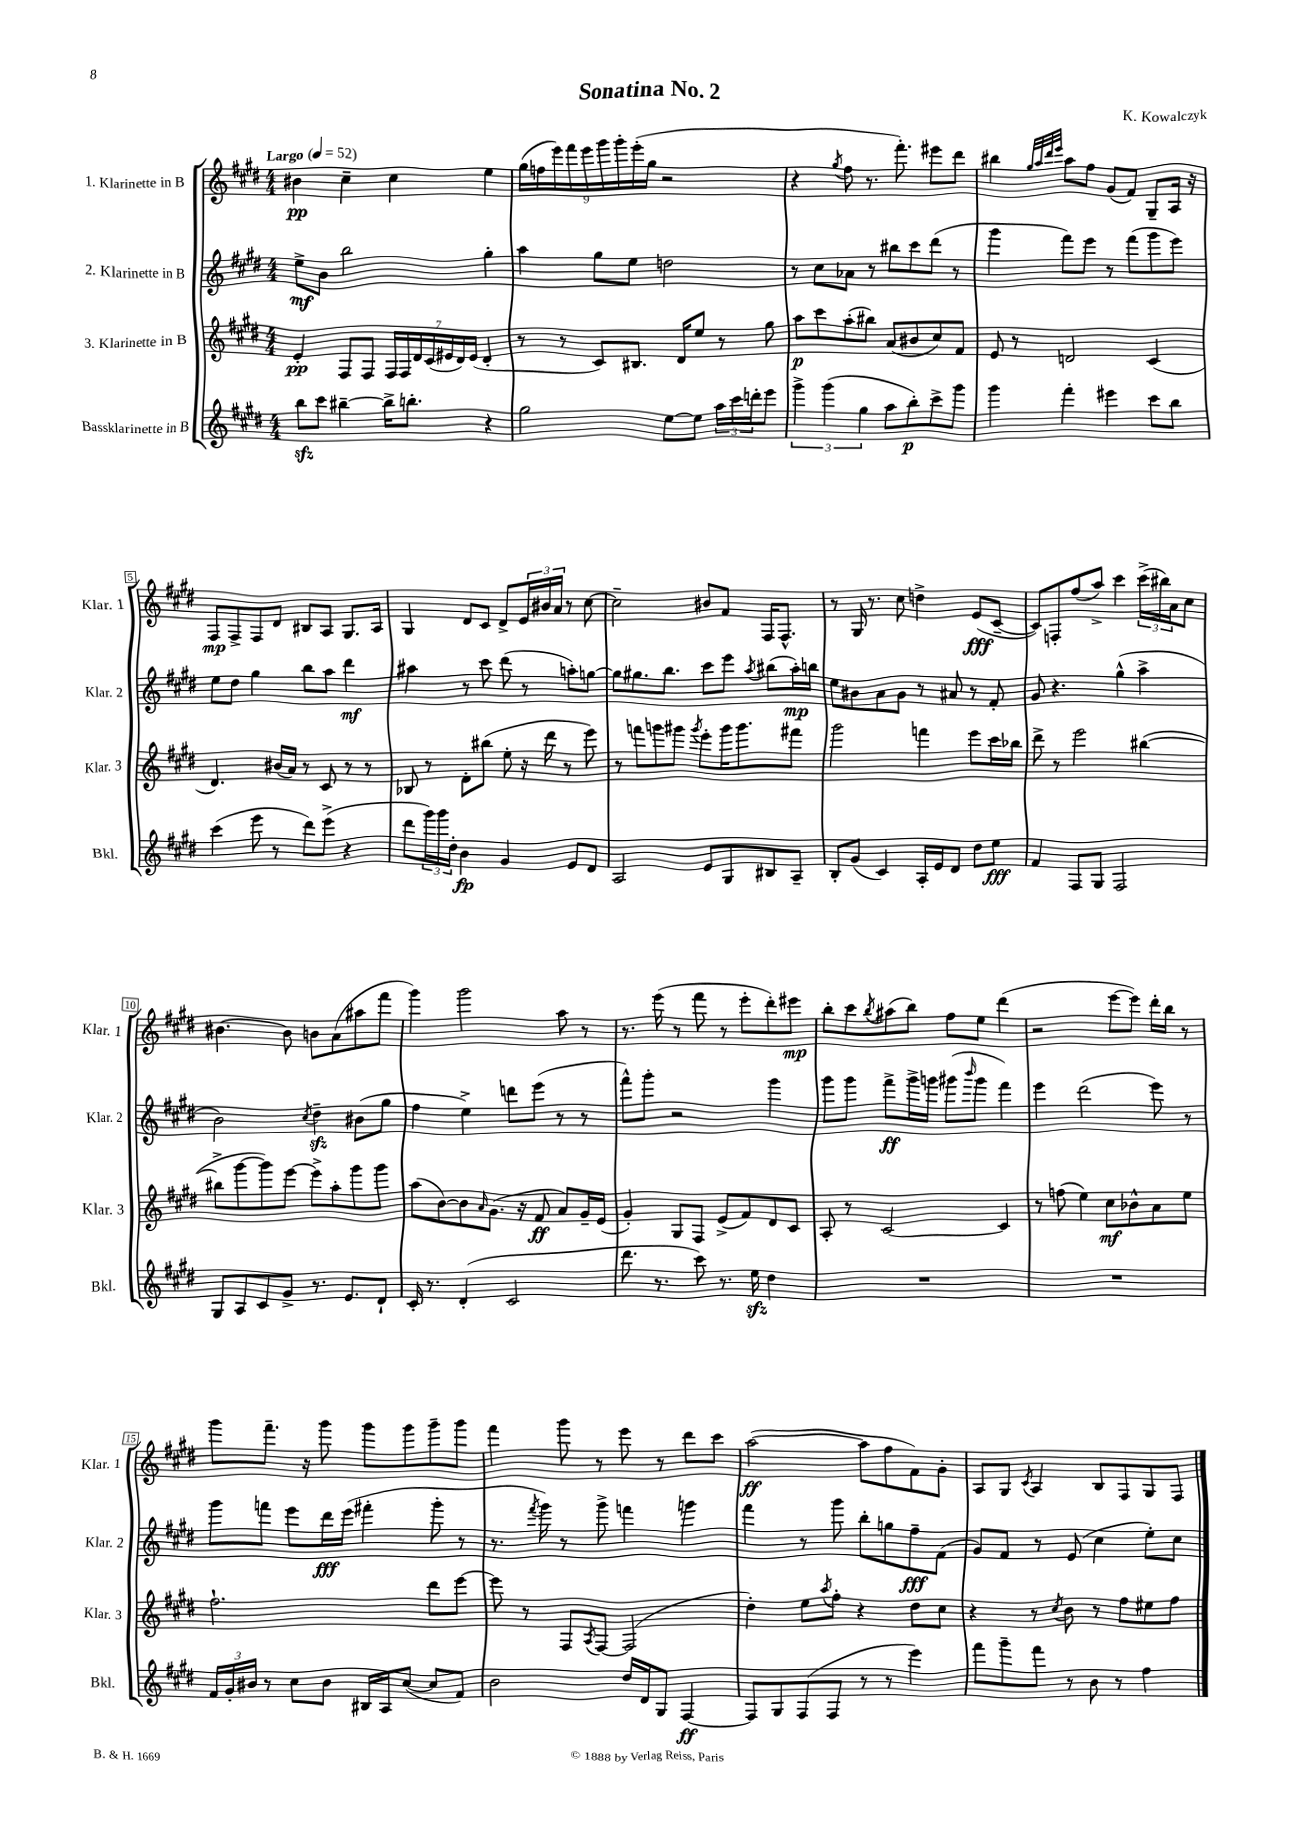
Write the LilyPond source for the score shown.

\header { title = "Sonatina No. 2" composer = "K. Kowalczyk" }
<<
\new StaffGroup <<
\new Staff = "s0" \with { instrumentName = "1. Klarinette in B" shortInstrumentName = "Klar. 1" } {
    \clef treble \key e \major \numericTimeSignature \time 4/4 \tempo "Largo" 4 = 52
    bis'4\pp cis''4-- cis''4 e''4 |
    \tuplet 9/8 { gis''16( f''16 e'''16) fis'''16 e'''16 gis'''16 gis'''16-. e'''16-.( gis''16 } r2 |
    r4 \acciaccatura { gis''8 } fis''8 r8. fis'''8.-.) eis'''8 dis'''8 |
    bis''4 \grace { gis''32 a''32 dis'''32 e'''32 } a''8 fis''8 gis'8( fis'8) gis8-- a16 r16 |
    fis8\mp fis8-> fis8 dis'8 bis8 a8 gis8. a16 |
    gis4 dis'8 cis'8 dis'8-> \tuplet 3/2 { e'16 bis'16 a'16 } r8 cis''8~ |
    cis''2-- bis'8 fis'8 fis16 fis8.-^ |
    r8 gis16 r8. cis''8 d''4-> e'8\fff( cis'8~-- |
    cis'8) f8-. fis''8( a''8->) cis'''4 \tuplet 3/2 { cis'''16->( bis''16) a'16 } cis''8 |
    bis'4.~ bis'8 b'8 a'8( ais''8 fis'''8 |
    gis'''4) gis'''2 a''8 r8 |
    r8. e'''16( r8 fis'''8 r8 e'''8-. dis'''8-.) eis'''8\mp |
    b''8-. cis'''8 \acciaccatura { b''8 } ais''8( b''8) fis''8 e''8 dis'''4( |
    r2 e'''8~ e'''8) dis'''16-. b''16 r8 |
    gis'''8 fis'''8.-- r16 gis'''8 gis'''8 gis'''8 gis'''8-- gis'''8 |
    fis'''4 gis'''8 r8 e'''8 r8 dis'''8 cis'''8 |
    a''2~\ff( a''8 fis''8 fis'8) gis'8-. |
    a8 gis8 \acciaccatura { cis'8 } a4 b8 fis8 gis8 fis8 \bar "|." |
}
\new Staff = "s1" \with { instrumentName = "2. Klarinette in B" shortInstrumentName = "Klar. 2" } {
    \clef treble \key e \major \numericTimeSignature \time 4/4
    e''8->\mf b'8 b''2 gis''4-. |
    a''4 gis''8 e''8 d''2 |
    r8 cis''8 aes'8 r8 bis''8 cis'''8 dis'''8( r8 |
    gis'''4 fis'''8) e'''8 r8 fis'''8( gis'''8 e'''8) |
    e''8 dis''8 gis''4 b''8 a''8 dis'''4\mf |
    ais''4 r8 cis'''8 dis'''8( r8 a''8-.) g''8~ |
    g''8 gis''8. b''8. cis'''8 e'''8 \acciaccatura { a''8 } bis''8( a''16-.\mp) b''16 |
    e''8 bis'8 a'8 gis'8 r8 ais'8 r8 fis'8-. |
    gis'8 r4. gis''4-^( a''4-> |
    b'2) \acciaccatura { cis''8 } dis''4--\sfz bis'8( gis''8 |
    fis''4 e''4->) d'''8 e'''8( r8 r8 |
    fis'''8-^) gis'''8-. r2 gis'''4 |
    gis'''8 gis'''8 fis'''8->\ff gis'''16-> g'''16 gis'''8( \grace { b'''16 } gis'''8 fis'''4) |
    e'''4 dis'''2( e'''8) r8 |
    gis'''8 f'''8 e'''8 dis'''16\fff e'''16( fis'''4-. gis'''8-. r8 |
    r8. \acciaccatura { fis'''8 } gis'''16) r8 gis'''8-> f'''4 g'''4 |
    fis'''4 r8 gis'''8 b''8-. g''8 fis''8--\fff fis'8( |
    gis'8) fis'8 r8 e'8( cis''4 e''8-.) cis''8 \bar "|." |
}
\new Staff = "s2" \with { instrumentName = "3. Klarinette in B" shortInstrumentName = "Klar. 3" } {
    \clef treble \key e \major \numericTimeSignature \time 4/4
    e'4-.\pp fis8 fis8 \tuplet 7/4 { fis16 fis16 dis'16 cis'16( eis'16 dis'16) eis'16( } dis'4-. |
    r8 r8 cis'8) bis8. dis'16 e''8 r8 gis''8 |
    a''8\p cis'''8 a''8-.( bis''8) a'8( bis'8 cis''8) fis'8 |
    e'8 r8 d'2 cis'4( |
    dis'4.) bis'16( a'16) r8 cis'8 r8 r8 |
    bes8 r8 dis'8-. bis''8( e''8-. r16 dis'''16 r8 e'''8) |
    r8 f'''8 g'''8 gis'''8 \acciaccatura { gis'''8 } e'''8-. gis'''16 gis'''8. fis'''8 |
    gis'''2 f'''4 e'''8 cis'''16 bes''16 |
    dis'''8-> r8 e'''2 bis''4~( |
    bis''8-> gis'''8~ gis'''8) e'''8~ e'''8-> a''8-. gis'''8 gis'''8 |
    a''8( b'8~) b'8 \grace { a'16 } gis'8.( r16 fis'8\ff a'8) gis'16-- e'16( |
    gis'4-.) gis8 fis8 e'8->( fis'8) dis'8 cis'8 |
    a8-. r8 cis'2~ cis'4 |
    r8 f''8( e''4) cis''8\mf bes'8-^ a'8 e''8 |
    fis''2.-! dis'''8 e'''8~ |
    e'''8 r8 fis8 \acciaccatura { a8 } fis8~ fis2( |
    dis''4-.) e''8 \acciaccatura { a''8 } fis''8-. r4 dis''8 cis''8 |
    r4 r8 \acciaccatura { cis''8 } b'8 r8 fis''8 eis''8 fis''8 \bar "|." |
}
\new Staff = "s3" \with { instrumentName = "Bassklarinette in B" shortInstrumentName = "Bkl." } {
    \clef treble \key e \major \numericTimeSignature \time 4/4
    b''8\sfz cis'''8 bis''4~-- bis''16-> b''8.-. r4 |
    gis''2 e''8~ e''8 \tuplet 3/2 { a''16 cis'''16 d'''16-. } e'''8 |
    \tuplet 3/2 { gis'''4-> gis'''4( gis''4 } a''8 b''8-.\p) cis'''8-> gis'''8 |
    gis'''4 fis'''4-. eis'''4 cis'''8 b''8 |
    cis'''4( e'''8 r8 dis'''8) e'''8->( r4 |
    dis'''8 \tuplet 3/2 { gis'''16) gis'''16 dis''16-. } b'4\fp gis'4 e'8 dis'8 |
    a2 e'8 gis8 bis8 a8-- |
    b8-. gis'8( cis'4) a16-. e'16 dis'8 dis''8 e''8\fff |
    fis'4 fis8 gis8 fis2 |
    gis8 a8 cis'8 gis'8-> r8. e'8. dis'8-! |
    cis'16-. r8. dis'4-.( cis'2 |
    dis'''8. r8. cis'''8) r8. e''16\sfz dis''4 |
    R1 |
    R1 |
    \tuplet 3/2 { fis'16 gis'16-. bis'16 } r8 cis''8 bis'8 bis16 a16 cis''8~( cis''8 fis'8) |
    b'2 dis''16 dis'16 gis8 fis4~\ff |
    fis8 gis8 fis8( fis8 r8 r8 e'''4) |
    fis'''8 gis'''8-- fis'''8 r8 b'8 r8 fis''4 \bar "|." |
}
>>
>>
\layout { \context { \Score \override BarNumber.stencil = #(make-stencil-boxer 0.1 0.3 ly:text-interface::print) } }
